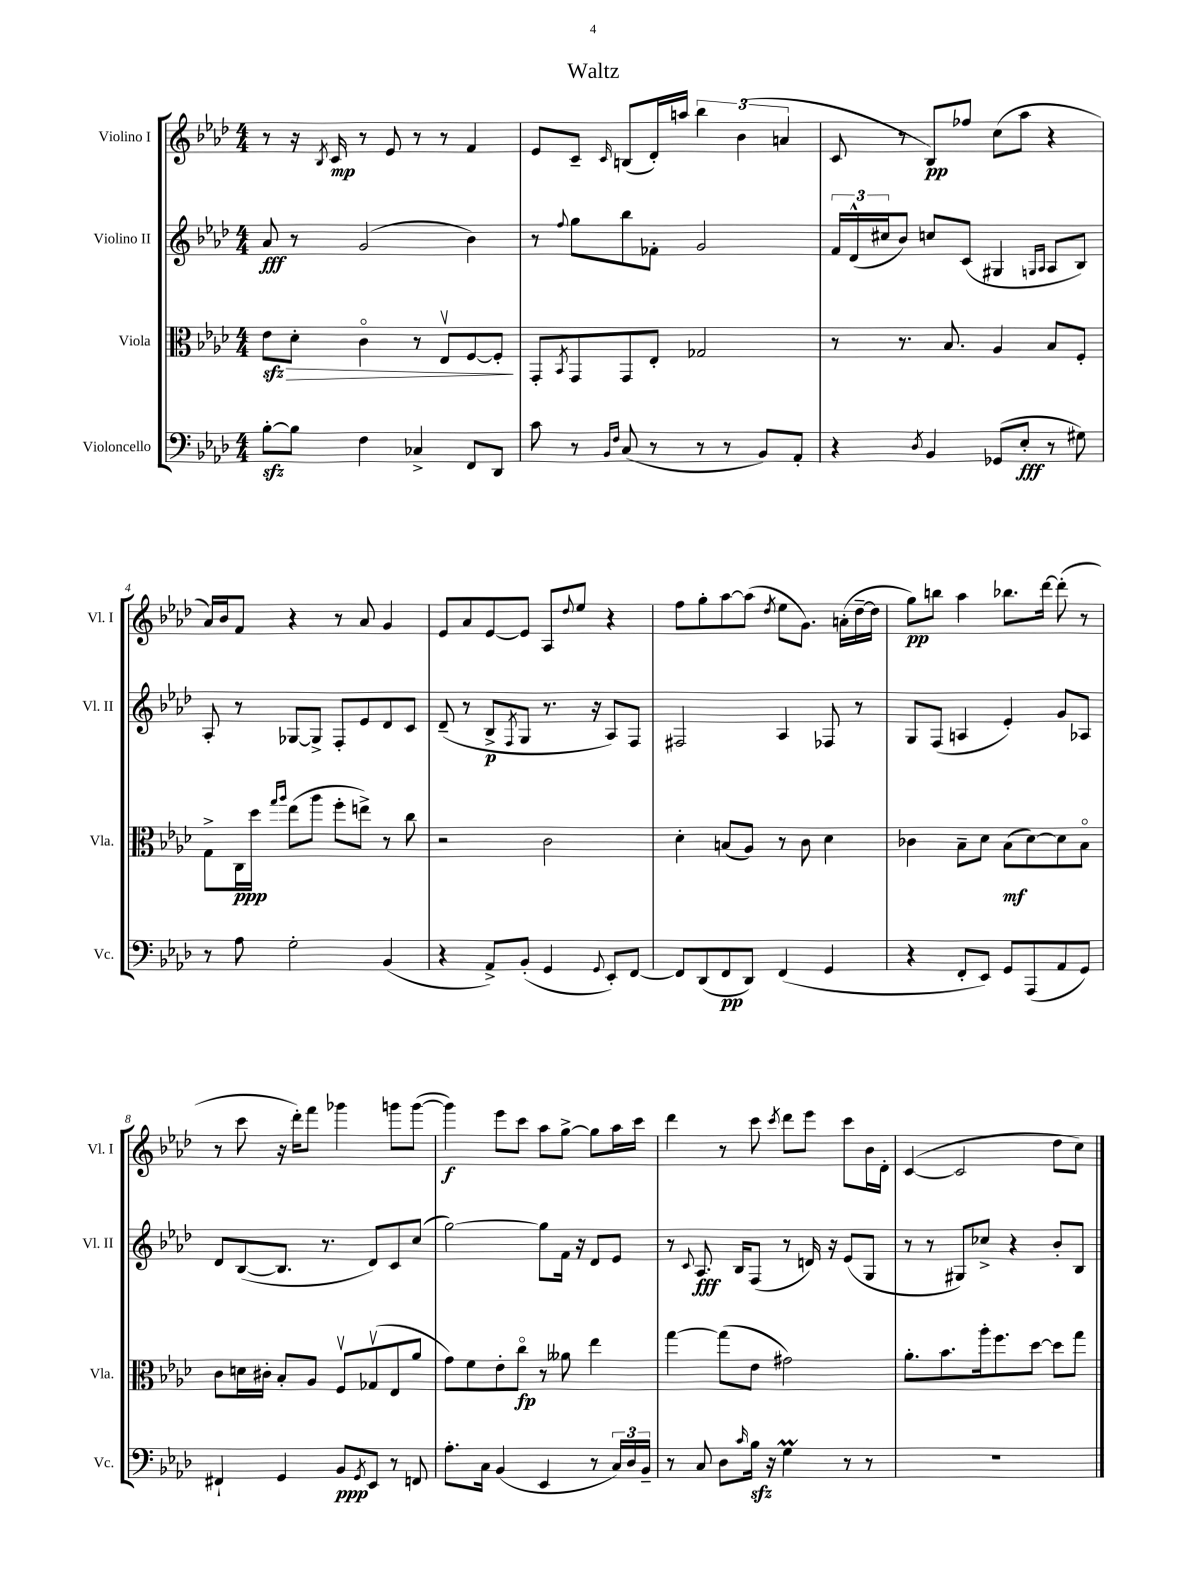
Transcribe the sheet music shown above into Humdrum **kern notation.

**kern	**dynam	**kern	**dynam	**kern	**dynam	**kern	**dynam
*part4	*part4	*part3	*part3	*part2	*part2	*part1	*part1
*staff4	*staff4	*staff3	*staff3	*staff2	*staff2	*staff1	*staff1
*I"Violoncello	*	*I"Viola	*	*I"Violino II	*	*I"Violino I	*
*I'Vc.	*	*I'Vla.	*	*I'Vl. II	*	*I'Vl. I	*
*clefF4	*	*clefC3	*	*clefG2	*	*clefG2	*
*k[b-e-a-d-]	*	*k[b-e-a-d-]	*	*k[b-e-a-d-]	*	*k[b-e-a-d-]	*
*M4/4	*	*M4/4	*	*M4/4	*	*M4/4	*
=1	=1	=1	=1	=1	=1	=1	=1
!	!	!	!LO:HP:b	!	!	!	!
[8B-zz'\L	.	8e-zz\L	>	8a-/	fff	8r	.
8B-\J]	.	8d-'\J	.	8r	.	16r	.
.	.	.	.	.	.	8qB-/	.
.	.	.	.	.	.	16c/	mp
4F\	.	4c\	.	(2g/	.	8r	.
.	.	.	.	.	.	8e-/	.
4C-X^/	.	8r	.	.	.	8r	.
.	.	8E-v/L	.	.	.	8r	.
8FF/L	.	[8F/	.	4b-\)	.	4f/	.
8DD-/J	.	8F'/J]	.	.	.	.	.
.	.	.	]	.	.	.	.
=2	=2	=2	=2	=2	=2	=2	=2
8c\	.	8GG'/L	.	8r	.	8e-/L	.
.	.	8qBB-/	.	8qqff/	.	.	.
8r	.	8GG/	.	8gg\L	.	8c~/J	.
16qqBB-/LL	.	.	.	.	.	.	.
16qqF/JJ	.	.	.	.	.	16qqc/	.
(8C/	.	8GG/	.	8bb-\	.	(8Bn/L	.
8r	.	8E-'/J	.	8f-X'\J	.	16d-'/L)	.
.	.	.	.	.	.	16aan/JJ	.
8r	.	2G-X/	.	2g/	.	6bb-\	.
8r	.	.	.	.	.	.	.
.	.	.	.	.	.	(6b-\	.
8BB-/L)	.	.	.	.	.	.	.
.	.	.	.	.	.	6an/	.
8AA-'/J	.	.	.	.	.	.	.
=3	=3	=3	=3	=3	=3	=3	=3
4r	.	8r	.	24f/LL	.	8c/	.
.	.	.	.	(24d-^^/	.	.	.
.	.	.	.	24cc#X/J	.	.	.
.	.	8.r	.	8b-/J)	.	8r	.
8qD-/	.	.	.	.	.	.	.
4BB-/	.	.	.	8ccn/L	.	8B-/L)	pp
.	.	8.B-/	.	.	.	.	.
.	.	.	.	(8c/J	.	8ff-X/J	.
(8GG-X/L	.	4A-/	.	4G#X/	.	(8cc\L	.
8E-'/J	fff	.	.	.	.	8aa-\J	.
.	.	.	.	16qqGn/LL	.	.	.
.	.	.	.	16qqA-/JJ	.	.	.
8r	.	8B-/L	.	8A-/L	.	4r	.
8G#X\)	.	8F'/J	.	8B-/J)	.	.	.
!!LO:LB:g=z
=4	=4	=4	=4	=4	=4	=4	=4
8r	.	8G^\L	.	8A-'/	.	16a-/LL)	.
.	.	.	.	.	.	16b-/J	.
8A-\	.	16C\L	ppp	8r	.	8f/J	.
.	.	16dd-\JJ	.	.	.	.	.
.	.	16qqgg/LL	.	.	.	.	.
.	.	16qqaa-/JJ	.	.	.	.	.
2G'\	.	(8ee-\L	.	[8G-X/L	.	4r	.
.	.	8aa-\J	.	8G-^/J]	.	.	.
.	.	8ff'\L	.	8F'/L	.	8r	.
.	.	8een^\J)	.	8e-/	.	8a-/	.
(4BB-/	.	8r	.	8d-/	.	4g/	.
.	.	8cc\	.	8c/J	.	.	.
=5	=5	=5	=5	=5	=5	=5	=5
4r	.	2r	.	(8d-~/	.	8e-/L	.
.	.	.	.	8r	.	8a-/	.
8AA-^/L)	.	.	.	8B-^/L	p	[8e-/	.
.	.	.	.	8qF/	.	.	.
(8BB-'/J	.	.	.	8G/J	.	8e-/J]	.
4GG/	.	2c\	.	8.r	.	8A-/L	.
.	.	.	.	.	.	8qqdd-/	.
.	.	.	.	.	.	8ee-/J	.
.	.	.	.	16r	.	.	.
8qqGG/	.	.	.	.	.	.	.
8EE-'/L)	.	.	.	8A-/L)	.	4r	.
[8FF/J	.	.	.	8F/J	.	.	.
=6	=6	=6	=6	=6	=6	=6	=6
8FF/L]	.	4d-'\	.	2F#X/	.	8ff\L	.
(8DD-/	.	.	.	.	.	8gg'\	.
8FF/	pp	(8Bn/L	.	.	.	[8aa-\	.
8DD-/J)	.	8A-/J)	.	.	.	(8aa-\J]	.
.	.	.	.	.	.	8qdd-/	.
(4FF/	.	8r	.	4A-/	.	8ee-\L	.
.	.	8c\	.	.	.	8.g\J)	.
4GG/	.	4d-\	.	8F-X/	.	.	.
.	.	.	.	.	.	(16an'\LL	.
.	.	.	.	8r	.	[16dd-~\	.
.	.	.	.	.	.	16dd-\JJ]	.
=7	=7	=7	=7	=7	=7	=7	=7
4r	.	4c-X\	.	8G/L	.	8gg\L)	pp
.	.	.	.	(8F/J	.	8bbn\J	.
8FF'/L	.	8B-~\L	.	4An/	.	4aa-\	.
8EE-/J)	.	8d-\J	.	.	.	.	.
8GG/L	.	(8B-\L	mf	4e-'/)	.	8.bb-X\L	.
(8AAA-/	.	[8d-\)	.	.	.	.	.
.	.	.	.	.	.	[16ddd-\Jk	.
8AA-/	.	8d-\]	.	8g/L	.	(8ddd-'\]	.
8GG/J)	.	8B-\J	.	8A-X/J	.	8r	.
!!LO:LB:g=z
=8	=8	=8	=8	=8	=8	=8	=8
4FF#X`/	.	8c\L	.	8d-/L	.	8r	.
.	.	16dn\L	.	([8B-/	.	8ccc\	.
.	.	16c#X'\JJ	.	.	.	.	.
4GG/	.	8B-'/L	.	8.B-/J]	.	16r	.
.	.	.	.	.	.	16ddd-'\KL)	.
.	.	8A-/J	.	.	.	8fff\J	.
.	.	.	.	8.r	.	.	.
8BB-/L	ppp	8Fv/L	.	.	.	4ggg-X\	.
8qGG/	.	.	.	.	.	.	.
8EE-/J	.	(8G-Xv/	.	8d-/L)	.	.	.
8r	.	8E-/	.	8c/	.	8gggn\L	.
8FFn/	.	8a-/J	.	(8cc/J	.	([8ggg\J	.
=9	=9	=9	=9	=9	=9	=9	=9
8.A-'\L	.	8g\L)	.	[2gg\)	.	4ggg\])	f
.	.	8f\	.	.	.	.	.
16C\Jk	.	.	.	.	.	.	.
(4BB-/	.	8e-'\	.	.	.	8eee-\L	.
.	.	8cc\J	fp	.	.	8ccc\J	.
4EE-/	.	8r	.	8gg\L]	.	8aa-\L	.
.	.	8a--X\	.	16f\Jk	.	[8gg^\J	.
.	.	.	.	16r	.	.	.
8r	.	4ee-\	.	8d-/L	.	8gg\L]	.
24C/LL)	.	.	.	8e-/J	.	16aa-\L	.
24D-/	.	.	.	.	.	.	.
.	.	.	.	.	.	16ccc\JJ	.
24BB-~/JJ	.	.	.	.	.	.	.
=10	=10	=10	=10	=10	=10	=10	=10
8r	.	[4gg\	.	8r	.	4ddd-\	.
.	.	.	.	8qqc/	.	.	.
8C/	.	.	.	8.A-/	fff	.	.
8D-\L	.	(8gg\L]	.	.	.	8r	.
.	.	.	.	16B-/KL	.	.	.
16qqc/	.	.	.	.	.	.	.
16B-zz\Jk	.	8e-\J	.	(8F/J	.	8ccc\	.
16r	.	.	.	.	.	.	.
.	.	.	.	.	.	8qccc/	.
4Gm\	.	2g#X\)	.	8r	.	8ddd-\L	.
.	.	.	.	16dn/)	.	8eee-\J	.
.	.	.	.	16r	.	.	.
8r	.	.	.	(8e-/L	.	8ccc\L	.
8r	.	.	.	8G/J	.	16b-\L	.
.	.	.	.	.	.	16d-'\JJ	.
=11	=11	=11	=11	=11	=11	=11	=11
1r	.	8.a-'\L	.	8r	.	([4c/	.
.	.	.	.	8r	.	.	.
.	.	8.b-\	.	.	.	.	.
.	.	.	.	8G#X/L)	.	2c/]	.
.	.	16aa-'\k	.	8cc-X^/J	.	.	.
.	.	8.ff\	.	.	.	.	.
.	.	.	.	4r	.	.	.
.	.	[8dd-\J	.	.	.	.	.
.	.	8dd-\L]	.	8b-'/L	.	8dd-\L	.
.	.	8gg\J	.	8B-/J	.	8cc\J)	.
==	==	==	==	==	==	==	==
*-	*-	*-	*-	*-	*-	*-	*-
